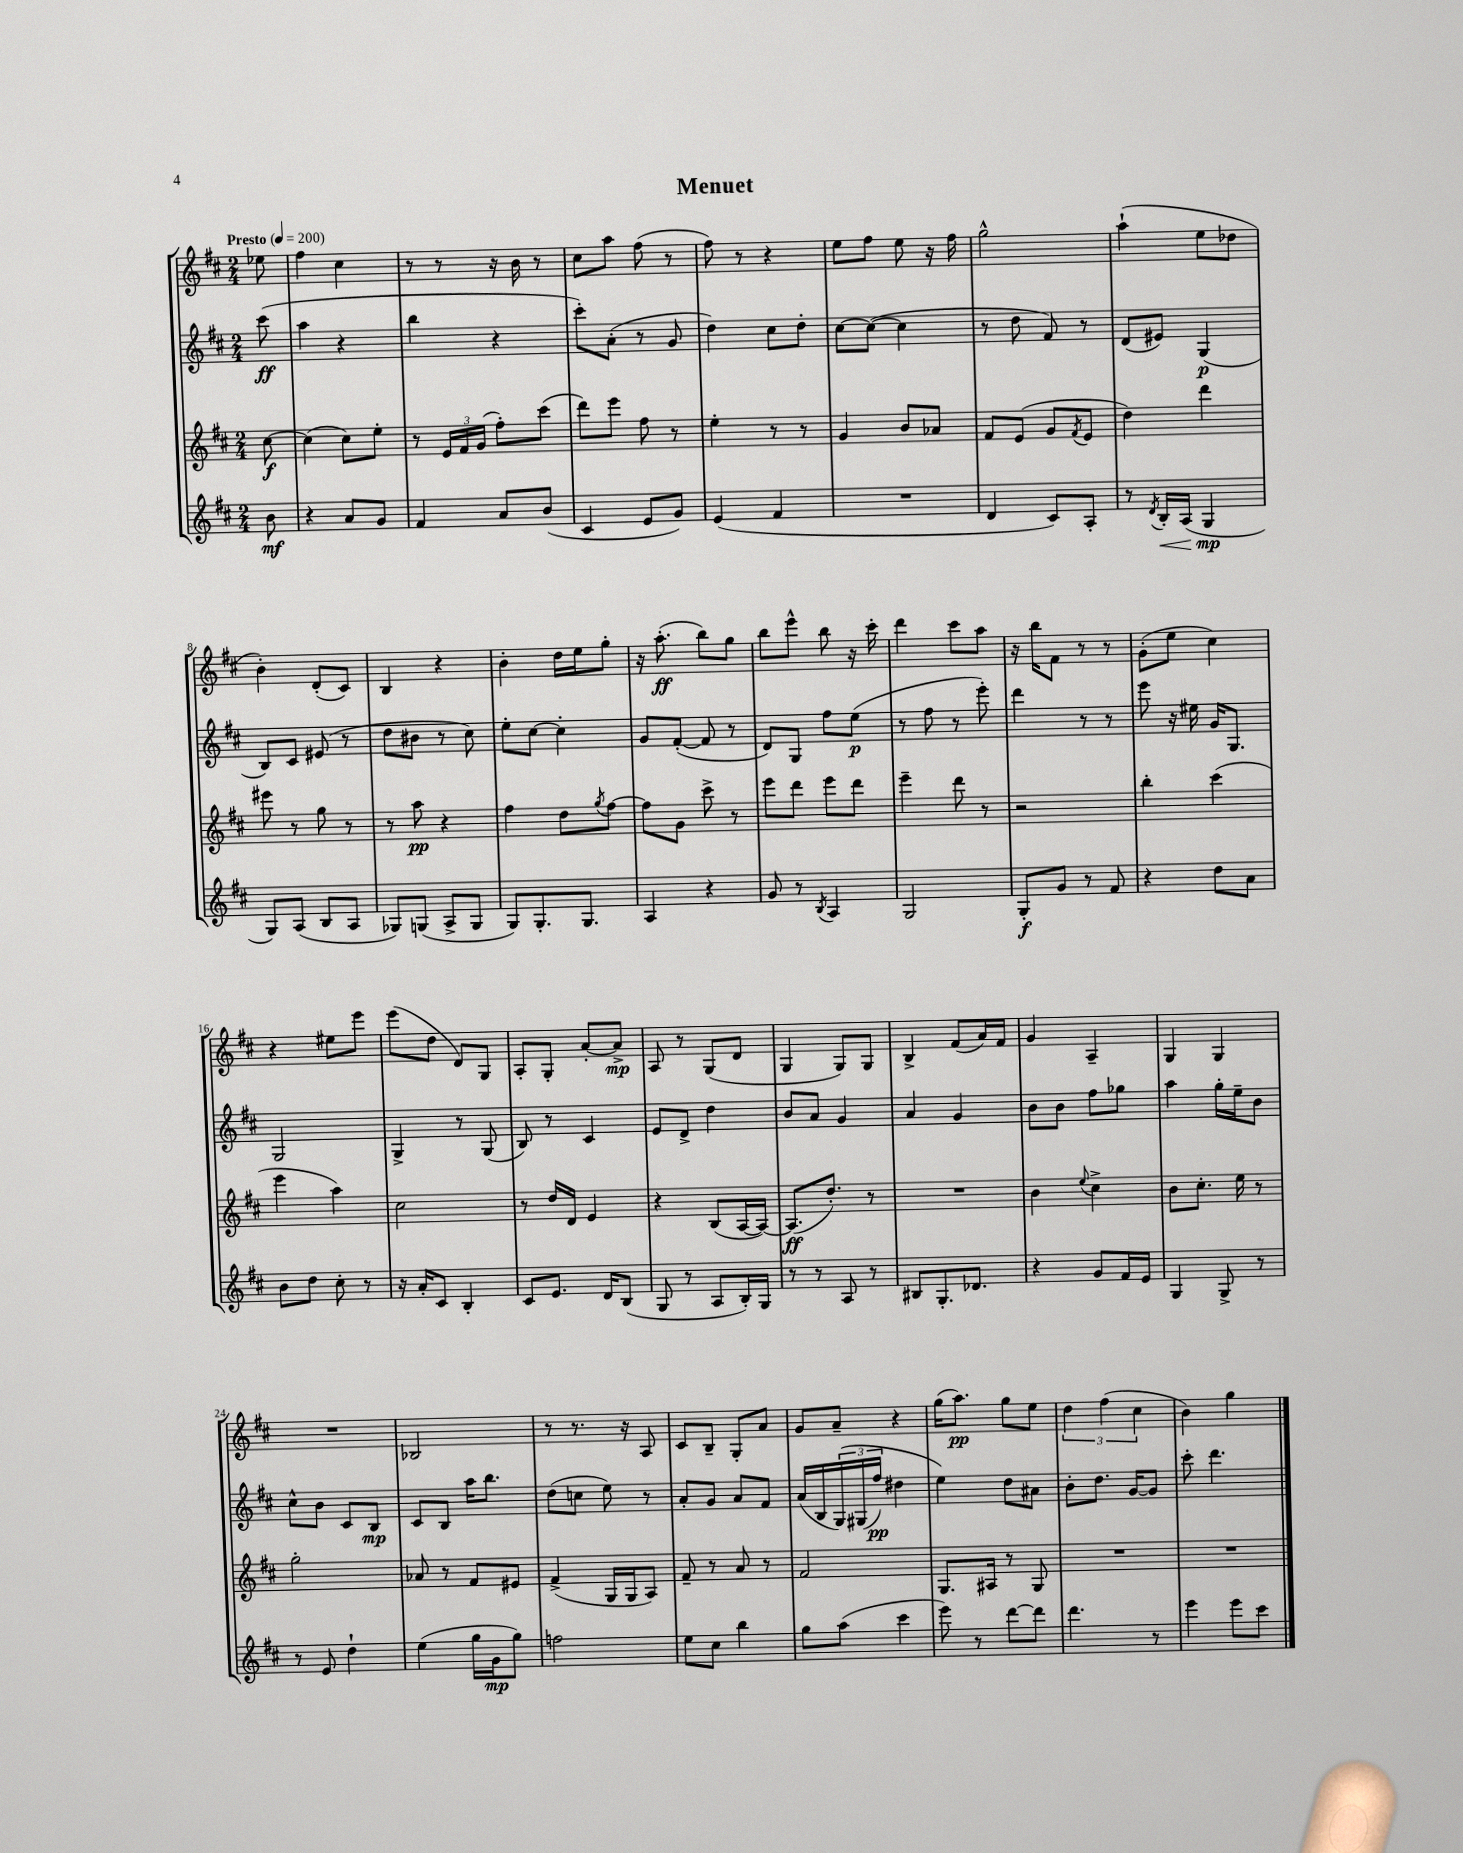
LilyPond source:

\header { title = "Menuet" }
<<
\new StaffGroup <<
\new Staff = "s0" {
    \clef treble \key d \major \numericTimeSignature \time 2/4 \partial 8 \tempo "Presto" 4 = 200
    ees''8 |
    fis''4 cis''4 |
    r8 r8 r16 b'16 r8 |
    cis''8 a''8 fis''8( r8 |
    fis''8) r8 r4 |
    e''8 fis''8 e''8 r16 fis''16 |
    g''2-^ |
    a''4-!( e''8 des''8 |
    b'4-.) d'8-.( cis'8) |
    b4 r4 |
    b'4-. d''16 e''16 g''8-. |
    r16 a''8.-.\ff( b''8) g''8 |
    b''8 e'''8-^ b''8 r16 cis'''16-. |
    d'''4 cis'''8 a''8 |
    r16 b''16 fis'8 r8 r8 |
    g'8-.( e''8 cis''4) |
    r4 eis''8 e'''8 |
    e'''8( d''8 d'8) g8 |
    a8-. g8-. a'8~-. a'8->\mp |
    a8 r8 g8( d'8 |
    g4 g8) g8 |
    b4-> fis'8( a'16) fis'16 |
    g'4 a4-- |
    g4 g4 |
    R2 |
    bes2 |
    r8 r8. r16 a8 |
    cis'8 b8-- g8-. a'8 |
    g'8 a'8-- r4 |
    g''16( a''8.\pp) g''8 e''8 |
    \tuplet 3/2 { d''4 fis''4( cis''4 } |
    b'4) g''4 \bar "|." |
}
\new Staff = "s1" {
    \clef treble \key d \major \numericTimeSignature \time 2/4 \partial 8
    cis'''8\ff( |
    a''4 r4 |
    b''4 r4 |
    cis'''8-.) a'8-.( r8 g'8 |
    d''4) cis''8 d''8-. |
    cis''8~ cis''8~( cis''4 |
    r8 d''8 fis'8) r8 |
    d'8( eis'8) g4\p( |
    b8) cis'8 eis'8( r8 |
    d''8 bis'8 r8 cis''8) |
    e''8-. cis''8~ cis''4-. |
    g'8 fis'8~-.( fis'8 r8 |
    d'8) g8 fis''8 e''8\p( |
    r8 fis''8 r8 e'''8-.) |
    d'''4 r8 r8 |
    e'''8 r16 eis''16 g'16 g8. |
    g2 |
    g4-> r8 g8( |
    b8) r8 cis'4 |
    e'8 d'8-> d''4 |
    b'8 a'8 g'4 |
    a'4 g'4 |
    b'8 b'8 fis''8 ges''8 |
    a''4 g''16-. e''16-- b'8 |
    cis''8-^ b'8 cis'8 b8\mp |
    cis'8 b8 a''16 b''8. |
    d''8( c''8 e''8) r8 |
    a'8-. g'8 a'8 fis'8 |
    a'16( b16 \tuplet 3/2 { g16)\( gis16( fis''16\pp) } dis''4 |
    e''4\) d''8 ais'8 |
    b'8-. d''8. g'16~ g'8 |
    cis'''8-. d'''4. \bar "|." |
}
\new Staff = "s2" {
    \clef treble \key d \major \numericTimeSignature \time 2/4 \partial 8
    cis''8~\f |
    cis''4( cis''8) e''8-. |
    r8 \tuplet 3/2 { e'16 fis'16 g'16( } fis''8-.) cis'''8( |
    d'''8) e'''8 fis''8 r8 |
    e''4-. r8 r8 |
    g'4 b'8 aes'8 |
    fis'8 e'8( g'8 \acciaccatura { fis'8 } e'8 |
    d''4) d'''4 |
    eis'''8 r8 g''8 r8 |
    r8 a''8\pp r4 |
    fis''4 d''8 \acciaccatura { g''8 } fis''8~ |
    fis''8 g'8 cis'''8-> r8 |
    e'''8 d'''8 e'''8 d'''8 |
    e'''4-- d'''8 r8 |
    r2 |
    b''4-. cis'''4( |
    e'''4 a''4) |
    cis''2 |
    r8 d''16 d'16 e'4 |
    r4 b8( a16~ a16~) |
    a8.\ff( d''8.-.) r8 |
    R2 |
    b'4 \appoggiatura { e''8 } cis''4-> |
    b'8 cis''8.-. e''16 r8 |
    g''2-. |
    aes'8 r8 fis'8 eis'8 |
    fis'4->( g16 g16 a8) |
    fis'8-- r8 a'8 r8 |
    fis'2 |
    g8. ais16 r8 g8 |
    R2 |
    R2 \bar "|." |
}
\new Staff = "s3" {
    \clef treble \key d \major \numericTimeSignature \time 2/4 \partial 8
    b'8\mf |
    r4 a'8 g'8 |
    fis'4 a'8 b'8( |
    cis'4 e'8 g'8) |
    e'4( fis'4 |
    R2 |
    d'4 cis'8) a8-. |
    r8 \acciaccatura { d'8 } b16-.\< a16( g4\mp\! |
    g8) a8( b8 a8 |
    ges8) g8( a8-> g8 |
    g8) g8.-. g8. |
    a4 r4 |
    g'8 r8 \acciaccatura { b8 } a4 |
    g2 |
    g8-.\f g'8 r8 fis'8 |
    r4 d''8 a'8 |
    b'8 d''8 cis''8-. r8 |
    r16 a'16-. cis'8 b4-. |
    cis'8 e'8. d'16 b8( |
    g8 r8 a8 b16-.) g16 |
    r8 r8 a8 r8 |
    bis8 g8.-. des'8. |
    r4 g'8 fis'16 e'16 |
    g4 g8-> r8 |
    r8 e'8 d''4-! |
    e''4( g''16 g'16\mp g''8) |
    f''2 |
    e''8 cis''8 b''4 |
    g''8 a''8( cis'''4 |
    e'''8) r8 d'''8~ d'''8 |
    d'''4. r8 |
    e'''4 e'''8 cis'''8 \bar "|." |
}
>>
>>
